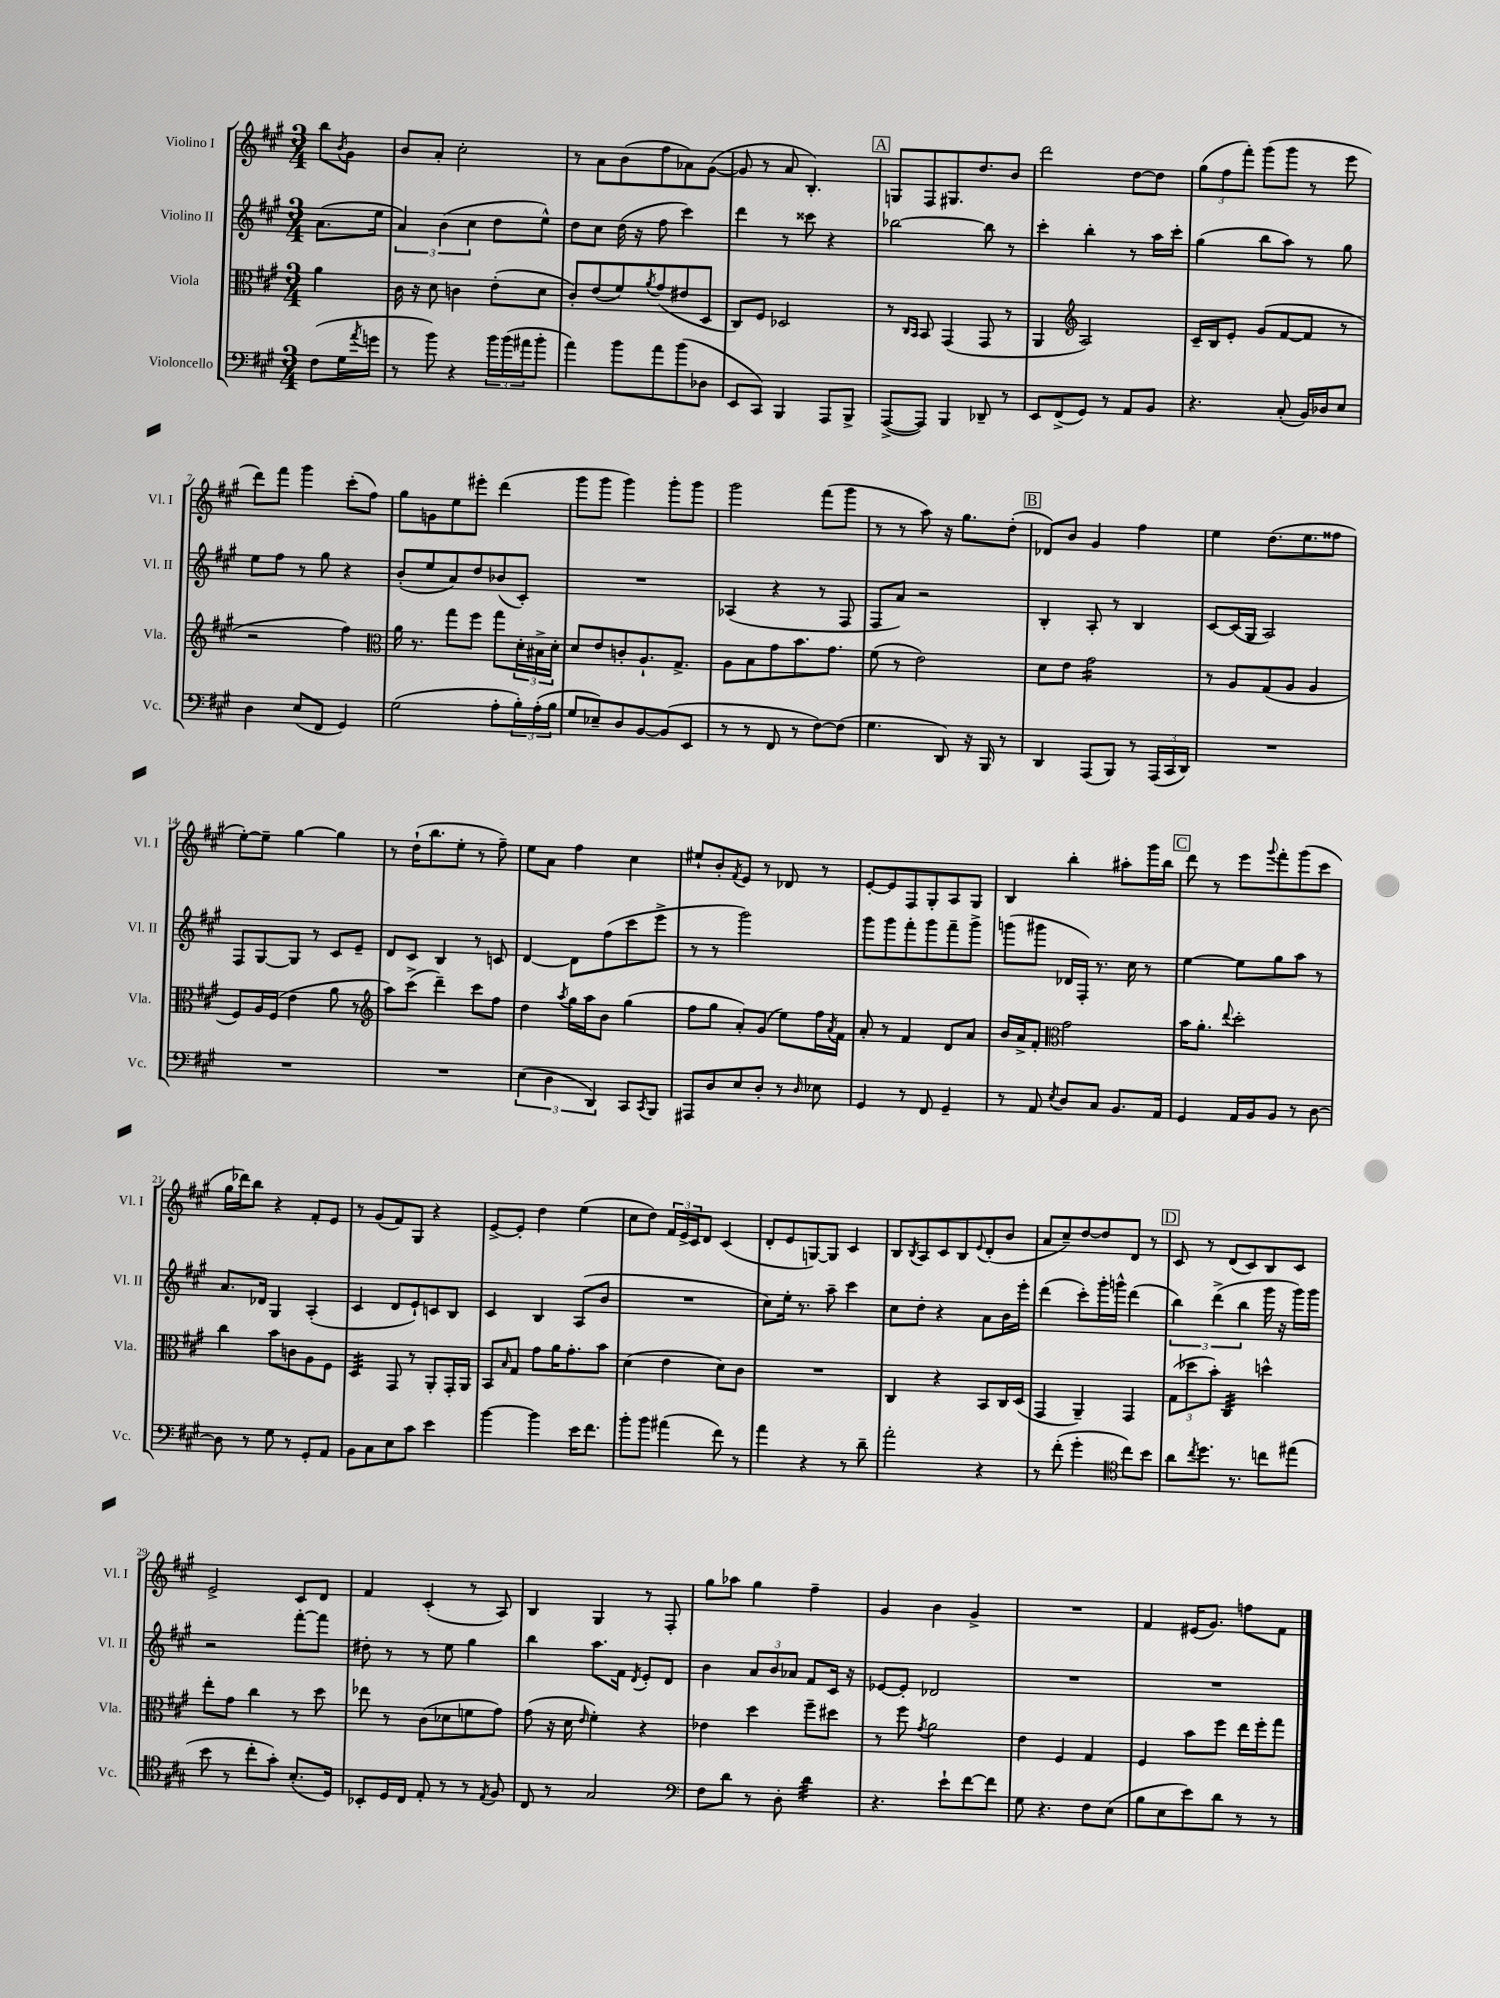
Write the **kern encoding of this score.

**kern	**kern	**kern	**kern
*staff4	*staff3	*staff2	*staff1
*clefF4	*clefC3	*clefG2	*clefG2
*k[f#c#g#]	*k[f#c#g#]	*k[f#c#g#]	*k[f#c#g#]
*M3/4	*M3/4	*M3/4	*M3/4
(8F#	4a	(8.a	8bb
.	.	.	8qb
16G#	.	.	8g#
8qa	.	.	.
16g	.	16ee	.
=	=	=	=
8r	16c#	6a)	8b
.	16r	.	.
8b)	8d	.	8a'
.	.	(6b	.
4r	4c	.	2cc#'
.	.	6cc#	.
24b	(8e'	8dd	.
(24b	.	.	.
24a#	.	.	.
8b'	8d	8ee^^)	.
=	=	=	=
4a)	8c#')	8dd	8r
.	(8e	8cc#	8a
8b	8f#)	(16dd	(8b
.	.	16r	.
.	8qa	.	.
8a	(8g#	8ff#	8ff#
(8b	8e#	4ccc#)	8a-)
8D-	8D	.	([8g#
=	=	=	=
8EE	8C#)	4ddd	8g#]
8CC#)	8F#	.	8r
4BBB	2D-	8r	8a
.	.	8ccc##	4.B')
8AAA	.	4r	.
8BBB^	.	.	.
=	=	=	=
([8AAA^	8r	[2bb-	8G
.	16qqC#	.	.
.	16qqBB	.	.
8AAA])	8BB	.	8F#
4BBB	(4GG#	.	8.G#
.	.	.	8.dd
8DD-~	8GG#	8bb-]	.
8r	8r	8r	8b
=	=	=	=
8EE	4AA	4ccc#'	2ddd
(8FF#^	.	.	.
*	*clefG2	*	*
8GG#)	2A)	4bb'	.
8r	.	.	.
8AA	.	8r	[8dd
8BB	.	16aa	8dd]
.	.	16ccc#'	.
=	=	=	=
4.r	16c#~	(4gg#	(12gg#
.	16B	.	.
.	.	.	12ff#
.	8e'	.	.
.	.	.	12fff#')
.	(8g#	8bb	(8ggg#
(8C#'	[8f#	8aa)	8ggg#
16BB)	8f#]	8r	8r
16D-	.	.	.
8E	8r	8gg#	8eee
=	=	=	=
4D	2r	8ee	8ddd)
.	.	8ff#	8fff#
(8E	.	8r	4ggg#
8FF#	.	8gg#	.
4GG#)	4ff#)	4r	(8ccc#'
.	.	.	8ff#)
=	=	=	=
*	*clefC3	*	*
(2G#	16a	(8b'	8gg#
.	8.r	.	.
.	.	8ee	8g
.	8gg#	8a)	8ee
.	8ff#	8dd	8eee#'
8A'	8gg#	(8b-	(4ddd
24B')	24d'	8c#')	.
(24A'	24B#^	.	.
24B	24d'	.	.
=	=	=	=
8G#	8d	2.r	8ggg#
8E-~)	8e	.	8ggg#
8D	8c'	.	4ggg#)
[8BB	8.A`	.	.
(8BB]	.	.	8ggg#'
.	8.G#^	.	.
8EE	.	.	8ggg#
=	=	=	=
8r	8A	(4A-	2ggg#
8r	8B	.	.
8FF#	8g#	4r	.
8r	8.b	.	.
[8F#)	.	8r	(8fff#
.	8.g#	.	.
(8F#]	.	8F#	8ggg#
=	=	=	=
4.G#	(8f#	8F#	8r
.	8r	8a)	8r
.	2e)	2r	8aa)
8DD)	.	.	16r
.	.	.	8.gg#
16r	.	.	.
16BBB	.	.	.
8r	.	.	(8dd'
=	=	=	=
4DD	8d	4B'	8d-)
.	8e	.	8b
(8AAA	2g#	8A'	4g#
8BBB)	.	8r	.
8r	.	4B	4ff#
(24AAA	.	.	.
24CC#	.	.	.
24DD)	.	.	.
=	=	=	=
2.r	8r	[8c#	4ee
.	8A	(16c#]	.
.	.	16G#	.
.	(8G#	2A)	(8.dd
.	8A	.	.
.	.	.	8.ee
.	4A	.	.
.	.	.	8ff##
=	=	=	=
2.r	8F#)	8F#	[8ee')
.	16A	[8G#	8ee~]
.	(16F#	.	.
.	4e	8G#]	[4gg#
.	.	8r	.
.	8a	8c#	4gg#]
.	8r	8e~	.
=	=	=	=
*	*clefG2	*	*
2.r	8aa)	8d	8r
.	(8ccc#^	8c#	(16dd`
.	.	.	8.bb
.	4ddd~)	4B	.
.	.	.	8ee'
.	8ccc#	8r	8r
.	8ff#	8c	8ff#~)
=	=	=	=
(6E	4dd	[4d	8ee
.	.	.	8a
6D	.	.	.
.	8qaa	.	.
.	16gg#	8d]	4ff#
.	16aa	.	.
6DD)	.	.	.
.	8b	(8ff#	.
8CC#	(4gg#	8ccc#	4cc#
8qCC#	.	.	.
8BBB	.	8eee^	.
=	=	=	=
8AAA#	8ff#	8r	8ee#`
8D	8gg#	8r	8b'
.	.	.	8qf#
8E	8a')	2ggg#)	8e
8D'	(8g#	.	8r
8r	8ee)	.	8d-
16qqD	.	.	.
8E-	16ff#	.	8r
.	8qa	.	.
.	16f#	.	.
=	=	=	=
4GG#	8a'	8ggg#	[8e'
.	8r	8ggg#	8e]
8r	4f#	8fff#'	8F#
8FF#	.	8ggg#	8G#'
4GG#~	8d	8fff#~	8A
.	8a	8ggg#^	8G#
=	=	=	=
8r	16b	(8ggg	4B
.	16a^	.	.
8AA	8f#'	8ggg#	.
*	*clefC3	*	*
8qE	.	.	.
8D	2g#	16d-	4bb'
.	.	16F#')	.
8C#	.	8.r	.
8.BB	.	.	8aa#'
.	.	16cc#	.
.	.	8r	16ggg#
16AA	.	.	16bb
=	=	=	=
4GG#	16b	[4ee	8ddd
.	8.a'	.	.
.	.	.	8r
.	8qqee	.	.
16AA	2dd'	8ee]	8eee
16BB	.	.	.
.	.	.	8qqggg#
8BB	.	8gg#	8fff#'
8r	.	8aa	(8ggg#
[8D	.	8r	8ccc#
=	=	=	=
8D]	4cc#	8.a	16gg#
.	.	.	16ddd-)
8r	.	.	8bb
.	.	16d-	.
8G#	8b	4G#	4r
8r	8c	.	.
8GG#'	8A	(4A'	8f#'
8AA	8F#	.	8e
=	=	=	=
8BB	4D	4c#	8r
8C#	.	.	(8g#
8E	8GG#	8d	8f#)
8c#	8r	8e`)	8G#
4e	8AA'	8c	4r
.	16GG#'	8B	.
.	16AA	.	.
=	=	=	=
[4b	8BB	4c#	[8e^
.	16qqB	.	.
.	8G#	.	8e']
4b]	8g#	4B	4dd
.	16a	.	.
.	8.g#'	.	.
16e	.	(8A	(4ee
8.f#	.	.	.
.	8b	8b	.
=	=	=	=
8b'	(4d	2.r	8cc#
8b	.	.	8dd)
(4a#	4e	.	24f#
.	.	.	24e^
.	.	.	24c#
.	.	.	8d
8f#)	8d)	.	(4c#
8r	8c#	.	.
=	=	=	=
4a	2.r	8cc#)	8d'
.	.	16ee'	8e
.	.	8.r	.
4r	.	.	[8G)
.	.	8aa~	8G]
8r	.	4ccc#	4c#
8d~	.	.	.
=	=	=	=
2a'	4C#	8cc#	8B
.	.	.	8qB
.	.	8dd'	8A
.	4r	4r	8c#
.	.	.	8B
.	.	.	8qqe
4r	8BB	8a	(8d'
.	16C#	16b	8b
.	(16D	16eee'	.
=	=	=	=
8r	4GG#	(4ddd	8a
(8f#'	.	.	8cc#~)
4g#'	4AA~)	8ccc#')	[8dd
.	.	16ggg#'	8dd]
.	.	16ggg^^	.
*clefC4	*	*	*
8cc#)	4GG#	(4ddd	8d
8b	.	.	8r
=	=	=	=
8a	(12G#	6bb)	8c#
.	12dd-	.	.
8qcc#	.	.	.
8.dd	.	.	8r
.	12b')	(6ddd^	.
.	4C#	.	(8d
8.r	.	.	.
.	.	6bb	.
.	.	.	8c#)
8cc	4dd^^	16ggg#	8B
.	.	16r	.
(8ee#	.	16ggg#)	8c#
.	.	16ggg#	.
=	=	=	=
8b	8ee'	2r	2e^
8r	8g#	.	.
8cc#'	4cc#	.	.
8g#')	.	.	.
(8.B'	8r	[8fff#'	8c#
.	8dd	8fff#]	8d
16D)	.	.	.
=	=	=	=
8BB-'	8ee-	8dd#'	4f#
16D	8r	8r	.
16C#	.	.	.
8E'	(8c#	8r	(4c#'
8r	8d-	8ee	.
8r	8f	4gg#	8r
8qE	.	.	.
8F#	8g#)	.	8A)
=	=	=	=
8C#	(8g#	4bb	4B
8r	16r	.	.
.	16d	.	.
.	16qqe	.	.
2G#	4f#')	8.aa	4G#
.	.	16f#	.
.	.	8qd	.
.	4r	8e'	8r
.	.	8d	8F#'
=	=	=	=
*clefF4	*	*	*
8F#	4e-	4b	8gg#
8d	.	.	8aa-
8r	4dd	12a	4gg#
.	.	12b	.
8D'	.	.	.
.	.	12a-	.
4d	8ff#~	8f#	4ff#~
.	8dd#	16c#	.
.	.	16r	.
=	=	=	=
4.r	8r	[8e-	4g#
.	8ff#	8e-']	.
.	8qg#	.	.
.	2a	2d-	4b
8e`	.	.	.
[8f#	.	.	4g#^
8f#]	.	.	.
=	=	=	=
8G#	4e	2.r	2.r
4.r	.	.	.
.	4F#	.	.
8F#	4G#	.	.
(8E	.	.	.
=	=	=	=
8B	4F#	2.r	4f#
8E	.	.	.
8e)	8b	.	(16e#
.	.	.	8.g#)
8d	8ff#	.	.
8r	16ee	.	8ff
.	16ff#'	.	.
8r	8gg#	.	8f#
==	==	==	==
*-	*-	*-	*-
